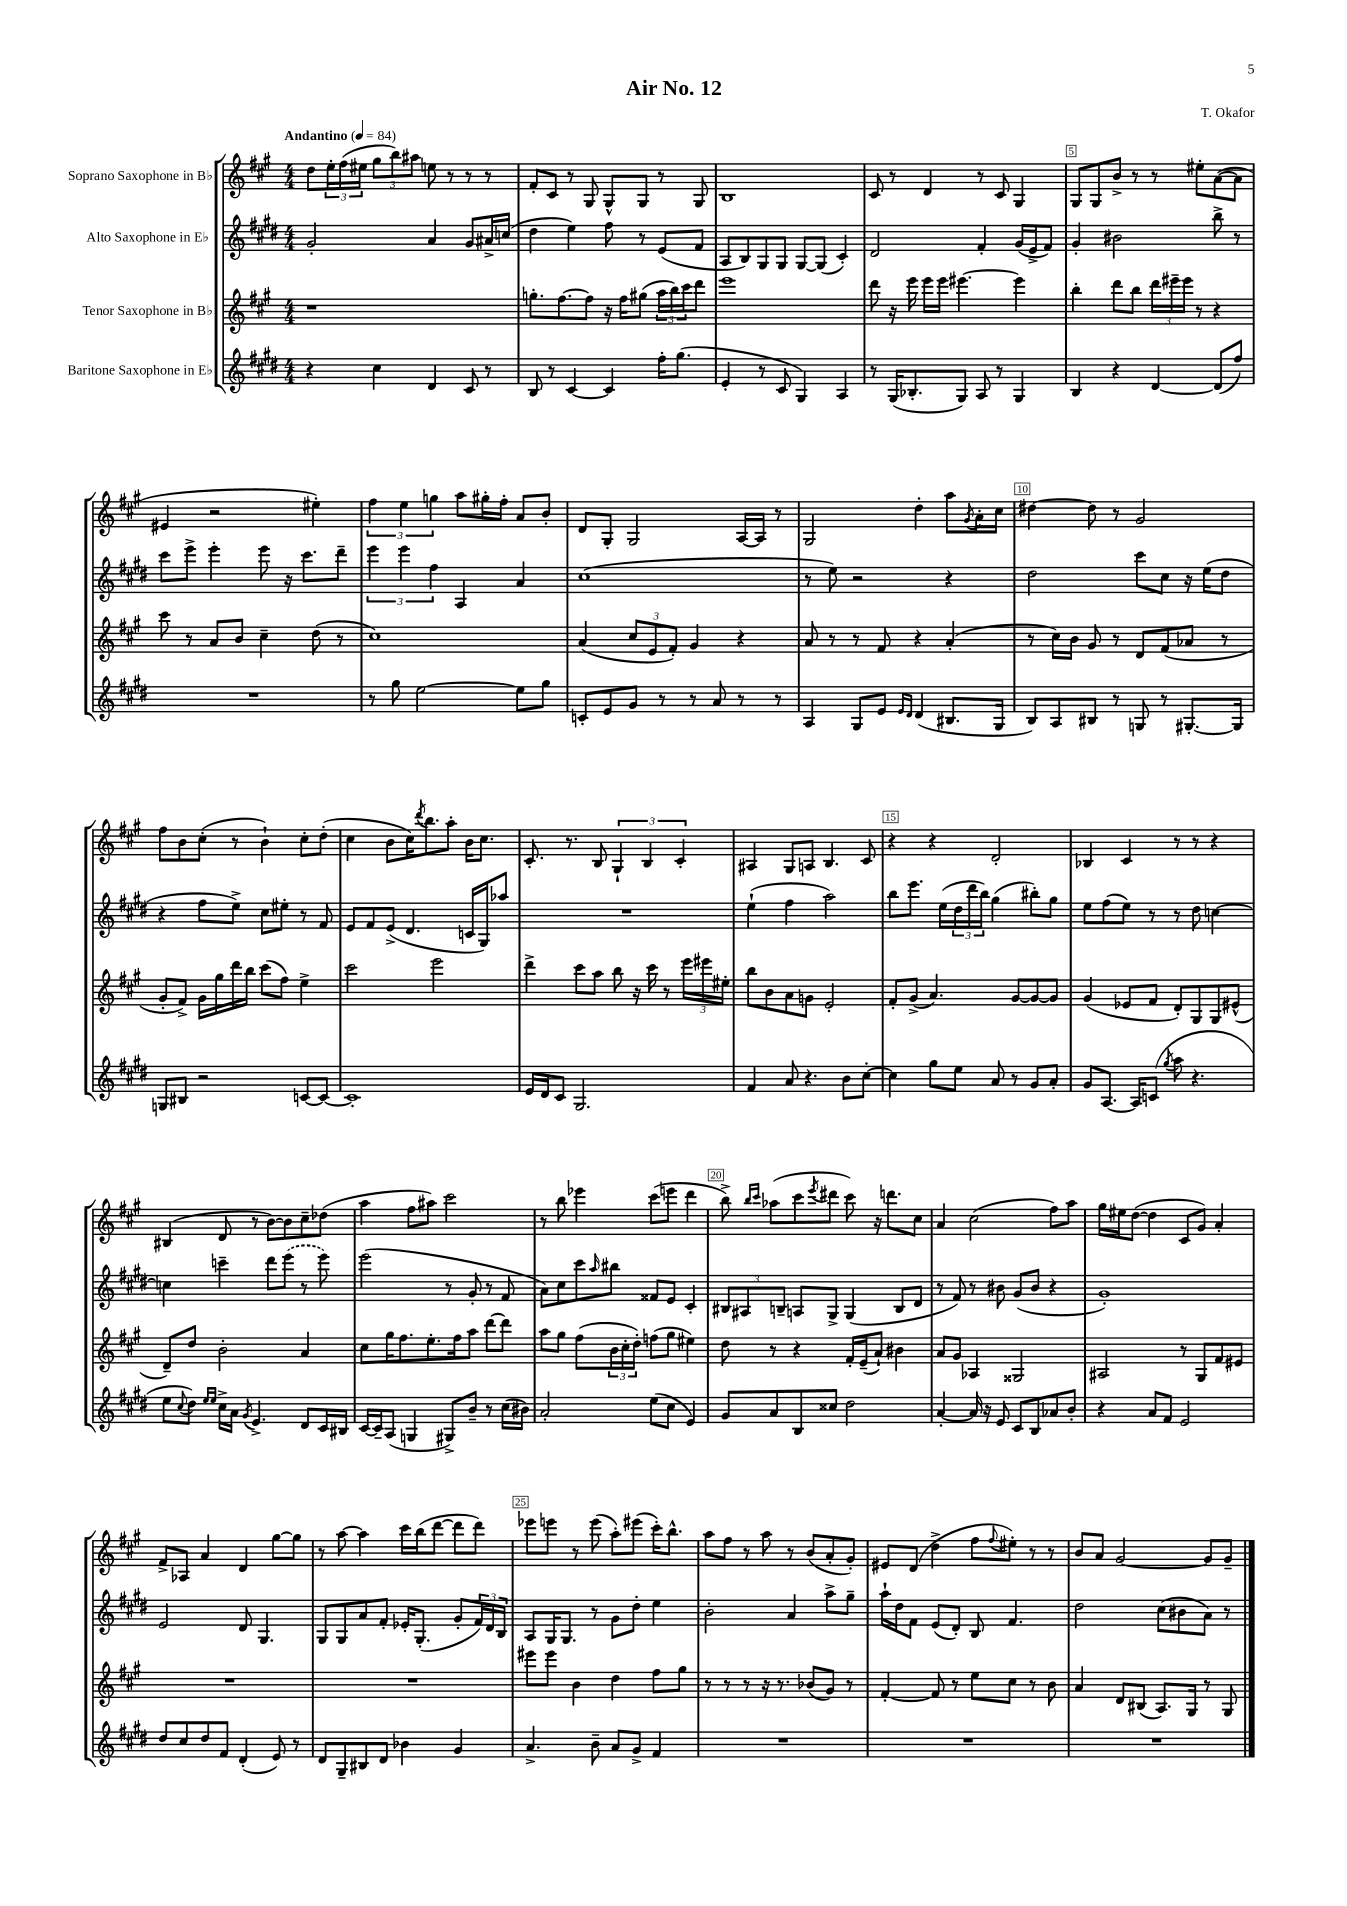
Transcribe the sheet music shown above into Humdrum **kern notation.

**kern	**kern	**kern	**kern
*part4	*part3	*part2	*part1
*staff4	*staff3	*staff2	*staff1
*I"Baritone Saxophone in E♭	*I"Tenor Saxophone in B♭	*I"Alto Saxophone in E♭	*I"Soprano Saxophone in B♭
*clefG2	*clefG2	*clefG2	*clefG2
*k[f#c#g#d#]	*k[f#c#g#]	*k[f#c#g#d#]	*k[f#c#g#]
*M4/4	*M4/4	*M4/4	*M4/4
*MM84	*MM84	*MM84	*MM84
=1	=1	=1	=1
!	!	!	!LO:TX:a:B:t=Andantino
4r	1r	2g#'/	8dd\L
.	.	.	24ee'\L
.	.	.	(24ff#\
.	.	.	24ee#X\JJ
4cc#\	.	.	12gg#\L
.	.	.	12bb\)
.	.	.	12aa#X\J
4d#/	.	4a/	8een\
.	.	.	8r
8c#/	.	8g#/L	8r
8r	.	16a#X^/L	8r
.	.	(16ccn/JJ	.
=2	=2	=2	=2
8B/	8.ggn'\L	4dd#\	8f#'/L
8r	.	.	8c#/J
.	[8.ff#\	.	.
[4c#/	.	4ee\)	8r
.	8ff#\J]	.	8G#/
4c#/]	16r	8ff#\	8G#^^/L
.	16ff#\KL	.	.
.	(8gg#X\J	8r	8G#/J
16ff#'\KL	24aa\LL	(8e/L	8r
.	24bb\)	.	.
(8.gg#\J	.	.	.
.	24ccc#\J	.	.
.	8ddd\J	8f#/J	8G#/
=3	=3	=3	=3
4e'/	1eee	8A/L	1B
.	.	8B/)	.
8r	.	8G#/	.
8c#/	.	8G#/J	.
4G#/)	.	[8G#/L	.
.	.	(8G#/J]	.
4A/	.	4c#'/)	.
=4	=4	=4	=4
8r	8ddd\	2d#/	8c#/
(16G#/KL	16r	.	8r
8.B-X'/	16eee\	.	.
.	16eee\LL	.	4d/
.	16eee\JJ	.	.
8G#/J)	[4.eee#X\	.	.
8A/	.	4f#'/	8r
8r	.	.	8c#/
4G#/	4eee#\]	(16g#/LL	4G#/
.	.	16e^/J	.
.	.	8f#/J)	.
=5	=5	=5	=5
4B/	4bb'\	4g#'/	8G#/L
.	.	.	8G#/
4r	8ddd\L	2b#X\	8b^/J
.	8bb\J	.	8r
[4d#/	24ddd\LL	.	8r
.	24eee#X~\	.	.
.	24eee#\JJ	.	.
.	8r	.	8ee#X'\L
(8d#/L]	4r	8bb^\	([8a\
8ff#/J)	.	8r	8a\J]
!!LO:LB:g=z
=6	=6	=6	=6
1r	8ccc#\	8ccc#\L	4e#X/
.	8r	8eee^\J	.
.	8a/L	4eee'\	2r
.	8b/J	.	.
.	4cc#~\	8eee\	.
.	.	16r	.
.	.	8.ccc#\L	.
.	(8dd\	.	4ee#X'\)
.	8r	8ddd#~\J	.
=7	=7	=7	=7
8r	1cc#)	6eee\	6ff#\
8gg#\	.	.	.
.	.	6eee\	6ee\
[2ee\	.	.	.
.	.	6ff#\	6ggn\
.	.	4A/	8aa\L
.	.	.	16gg#X'\L
.	.	.	16ff#'\JJ
8ee\L]	.	4a/	8a/L
8gg#\J	.	.	8b'/J
=8	=8	=8	=8
8cn'/L	(4a/	(1cc#	8d/L
8e/	.	.	8G#'/J
8g#/J	12cc#/L	.	2G#/
.	12e/	.	.
8r	.	.	.
.	12f#'/J)	.	.
8r	4g#/	.	.
8a/	.	.	.
8r	4r	.	[16A/LL
.	.	.	16A/JJ]
8r	.	.	8r
=9	=9	=9	=9
4A/	8a/	8r	2G#/
.	8r	8ee\)	.
8G#/L	8r	2r	.
8e/J	8f#/	.	.
16qqe/LL	.	.	.
16qqd#/JJ	.	.	.
(4d#/	4r	.	4dd'\
8.B#X/L	(4a'/	4r	8aa\L
.	.	.	8qg#/
.	.	.	16a'\L
16G#/Jk	.	.	16cc#\JJ
=10	=10	=10	=10
8B/L)	8r	2dd#\	[4dd#X\
8A/	16cc#\LL)	.	.
.	16b\JJ	.	.
8B#X/J	8g#/	.	8dd#\]
8r	8r	.	8r
8Gn/	8d/L	8ccc#\L	2g#/
8r	(8f#/	8cc#\J	.
[8.G#X'/L	8a-X/J	16r	.
.	.	(16ee\KL	.
.	8r	8dd#\J	.
16G#/Jk]	.	.	.
!!LO:LB:g=z
=11	=11	=11	=11
8Gn/L	8g#'/L	4r	8ff#\L
8B#X/J	8f#^/J)	.	8b\
2r	16g#\LL	8ff#\L	(8cc#'\J
.	16gg#\	.	.
.	16ddd\	8ee^\J)	8r
.	16bb\JJ	.	.
.	(8ccc#\L	8cc#\L	4b`\)
.	8ff#\J)	8ee#X'\J	.
[8cn/L	4ee^\	8r	8cc#'\L
8c/J_	.	8f#/	(8dd'\J
=12	=12	=12	=12
1c']	2ccc#\	8e/L	4cc#\
.	.	8f#/	.
.	.	(8e^/J	8b\L
.	.	4.d#/	16cc#\K)
.	.	.	8qddd/
.	.	.	8.bb\
.	2eee\	.	.
.	.	.	8aa'\J
.	.	16cn/LL	16b\KL
.	.	16G#/J)	8.cc#\J
.	.	8aa-X/J	.
=13	=13	=13	=13
16e/LL	4ddd^\	1r	8.c#'/
16d#/J	.	.	.
8c#/J	.	.	.
.	.	.	8.r
2.G#/	8ccc#\L	.	.
.	8aa\J	.	8B/
.	8bb\	.	6G#`/
.	16r	.	.
.	.	.	6B/
.	16ccc#\	.	.
.	8r	.	.
.	.	.	6c#'/
.	24eee\LL	.	.
.	24eee#X\	.	.
.	24ee#X'\JJ	.	.
=14	=14	=14	=14
4f#/	8bb\L	(4ee`\	4A#X/
.	8b\	.	.
8a/	8a\	4ff#\	8G#/L
4.r	8gn\J	.	8An/J
.	2e'/	2aa\)	4.B/
8b\L	.	.	.
[8cc#'\J	.	.	8c#/
=15	=15	=15	=15
4cc#\]	8f#'/L	8bb\L	4r
.	(8g#^/J	8.eee\J	.
8gg#\L	4.a/)	.	4r
.	.	(16ee\LL	.
8ee\J	.	24dd#\	.
.	.	24ddd#\	.
.	.	24bb\JJ)	.
8a/	.	(4gg#\	2d'/
8r	[8g#/L	.	.
8g#/L	8g#/_	8bb#X'\L)	.
8a'/J	8g#/J]	8gg#\J	.
=16	=16	=16	=16
8g#/L	(4g#/	8ee\L	4B-X/
[8.A/J	.	(8ff#\	.
.	8e-X/L	8ee\J)	4c#/
16A/KL]	.	.	.
(8cn/J	8f#/J	8r	.
8qgg#/	.	.	.
8aa\	8d'/L)	8r	8r
4.r	8G#/	8dd#\	8r
.	8G#/	[4ccn\	4r
.	(8e#X^^/J	.	.
!!LO:LB:g=z
=17	=17	=17	=17
8ee\L	8d~/L)	4ccn\]	(4B#X/
8qqcc#/	.	.	.
8dd#\J)	8dd/J	.	.
16qqee/LL	.	.	.
16qqee/JJ	.	.	.
16cc#^\LL	2b'\	4cccn~\	8d/
16a\JJ	.	.	.
8qg#/	.	.	.
4.e^/	.	.	8r
.	.	8ddd#\L	[8b\L)
.	.	(8eee\J	8b\]
8d#/L	4a/	8r	8cc#~\
16c#/L	.	8eee\)	(8dd-X\J
16B#X/JJ	.	.	.
=18	=18	=18	=18
[16c#/LL	8cc#\L	(2eee\	4aa\
16c#~/J]	.	.	.
(8A/J	16gg#\K	.	.
.	8.ff#\	.	.
4Gn/	.	.	8ff#\L
.	8.ee'\	.	8aa#X\J)
8G#X^/L)	.	8r	2ccc#\
.	16ff#\k	.	.
8b~/J	8aa\J	8g#'/	.
8r	[8ddd\L	8r	.
(16cc#\LL	8ddd\J]	8f#/	.
16b#X\JJ)	.	.	.
=19	=19	=19	=19
2a'/	8aa\L	8a\L)	8r
.	8gg#\J	8cc#\	8bb\
.	(8ff#\L	8ccc#\	4eee-X\
.	.	16qqaa/	.
.	24b\L	8bb#X\J	.
.	24cc#'\	.	.
.	24dd'\JJ)	.	.
(8ee\L	(8ffn\L	8f##X/L	(8ccc#\L
8cc#\J	8gg#\J	8e/J	8eeen\J
4e/)	4ee#X\)	4c#'/	4ddd\
=20	=20	=20	=20
8g#/L	8dd\	12B#X/L	8bb^\)
.	.	12A#X/	.
.	.	.	16qqbb/LL
.	.	.	16qqccc#/JJ
8a/	8r	.	(8aa-X\L
.	.	12Bn~/J	.
8B/	4r	8An/L	8ccc#\
.	.	.	8qeee/
8cc##X/J	.	8G#^/J	8ddd#X\J
2dd#\	16f#'/LL	(4G#/	8ccc#\)
.	(16e~/J	.	.
.	8a`/J)	.	16r
.	.	.	8.dddn\L
.	4b#X\	8B/L	.
.	.	8d#/J	8cc#\J
=21	=21	=21	=21
[4a'/	8a/L	8r	4a/
.	8g#/J	8f#/)	.
16a/]	4A-X/	8r	(2cc#\
16r	.	.	.
8e/	.	8b#X\	.
8c#/L	2G##X/	(8g#/L	.
8B/	.	8b#/J	.
8a-X/	.	4r	8ff#\L)
8b'/J	.	.	8aa\J
=22	=22	=22	=22
4r	2A#X/	1g#')	16gg#\LL
.	.	.	16ee#X\J
.	.	.	([8dd\J
8a/L	.	.	4dd\]
8f#/J	.	.	.
2e/	8r	.	8c#/L
.	8G#/L	.	8g#/J)
.	8f#/	.	4a'/
.	8e#X/J	.	.
!!LO:LB:g=z
=23	=23	=23	=23
8dd#/L	1r	2e/	8f#^/L
8cc#/	.	.	8A-X/J
8dd#/	.	.	4a/
8f#/J	.	.	.
(4d#'/	.	8d#/	4d/
.	.	4.G#/	.
8e/)	.	.	[8gg#\L
8r	.	.	8gg#\J]
=24	=24	=24	=24
8d#/L	1r	8G#/L	8r
8G#~/	.	8G#/	[8aa\
8B#X/	.	8a/	4aa\]
8d#/J	.	8f#'/J	.
4b-X\	.	16e-X'/KL	16ccc#\LL
.	.	(8.G#'/J	(16bb\J
.	.	.	[8ddd\J
4g#/	.	8g#'/L	8ddd\L]
.	.	24f#/L)	8ddd\J)
.	.	24d#/	.
.	.	24B/JJ	.
=25	=25	=25	=25
4.a^/	8eee#X\L	8A/L	8eee-X\L
.	8eee#\J	16G#/K	8eeen\J
.	.	8.G#/J	.
.	4b\	.	8r
8b~\	.	8r	(8eee\
8a/L	4dd\	8g#\L	8aa'\L)
8g#^/J	.	8dd#'\J	(8eee#X\J
4f#/	8ff#\L	4ee\	16ccc#'\KL)
.	.	.	8.bb^^\J
.	8gg#\J	.	.
=26	=26	=26	=26
1r	8r	2b'\	8aa\L
.	8r	.	8ff#\J
.	8r	.	8r
.	16r	.	8aa\
.	8.r	.	.
.	.	4a/	8r
.	(8b-X/L	.	(8b/L
.	8g#/J)	8aa^\L	8a'/
.	8r	8gg#~\J	8g#'/J)
=27	=27	=27	=27
1r	[4f#'/	16aa`\LL	8e#X/L
.	.	16dd#\J	.
.	.	8f#\J	(8d/J
.	8f#/]	(8e/L	4dd^\
.	8r	8d#'/J)	.
.	8ee\L	8B/	8ff#\L
.	.	.	8qqff#/
.	8cc#\J	4.f#/	8ee#X'\J)
.	8r	.	8r
.	8b\	.	8r
=28	=28	=28	=28
1r	4a/	2dd#\	8b/L
.	.	.	8a/J
.	8d/L	.	[2g#/
.	(8B#X/J	.	.
.	8.A/L)	(8cc#\L	.
.	.	8b#X\	.
.	16G#/Jk	.	.
.	8r	8a\J)	8g#/L]
.	8G#/	8r	8g#~/J
==	==	==	==
*-	*-	*-	*-
